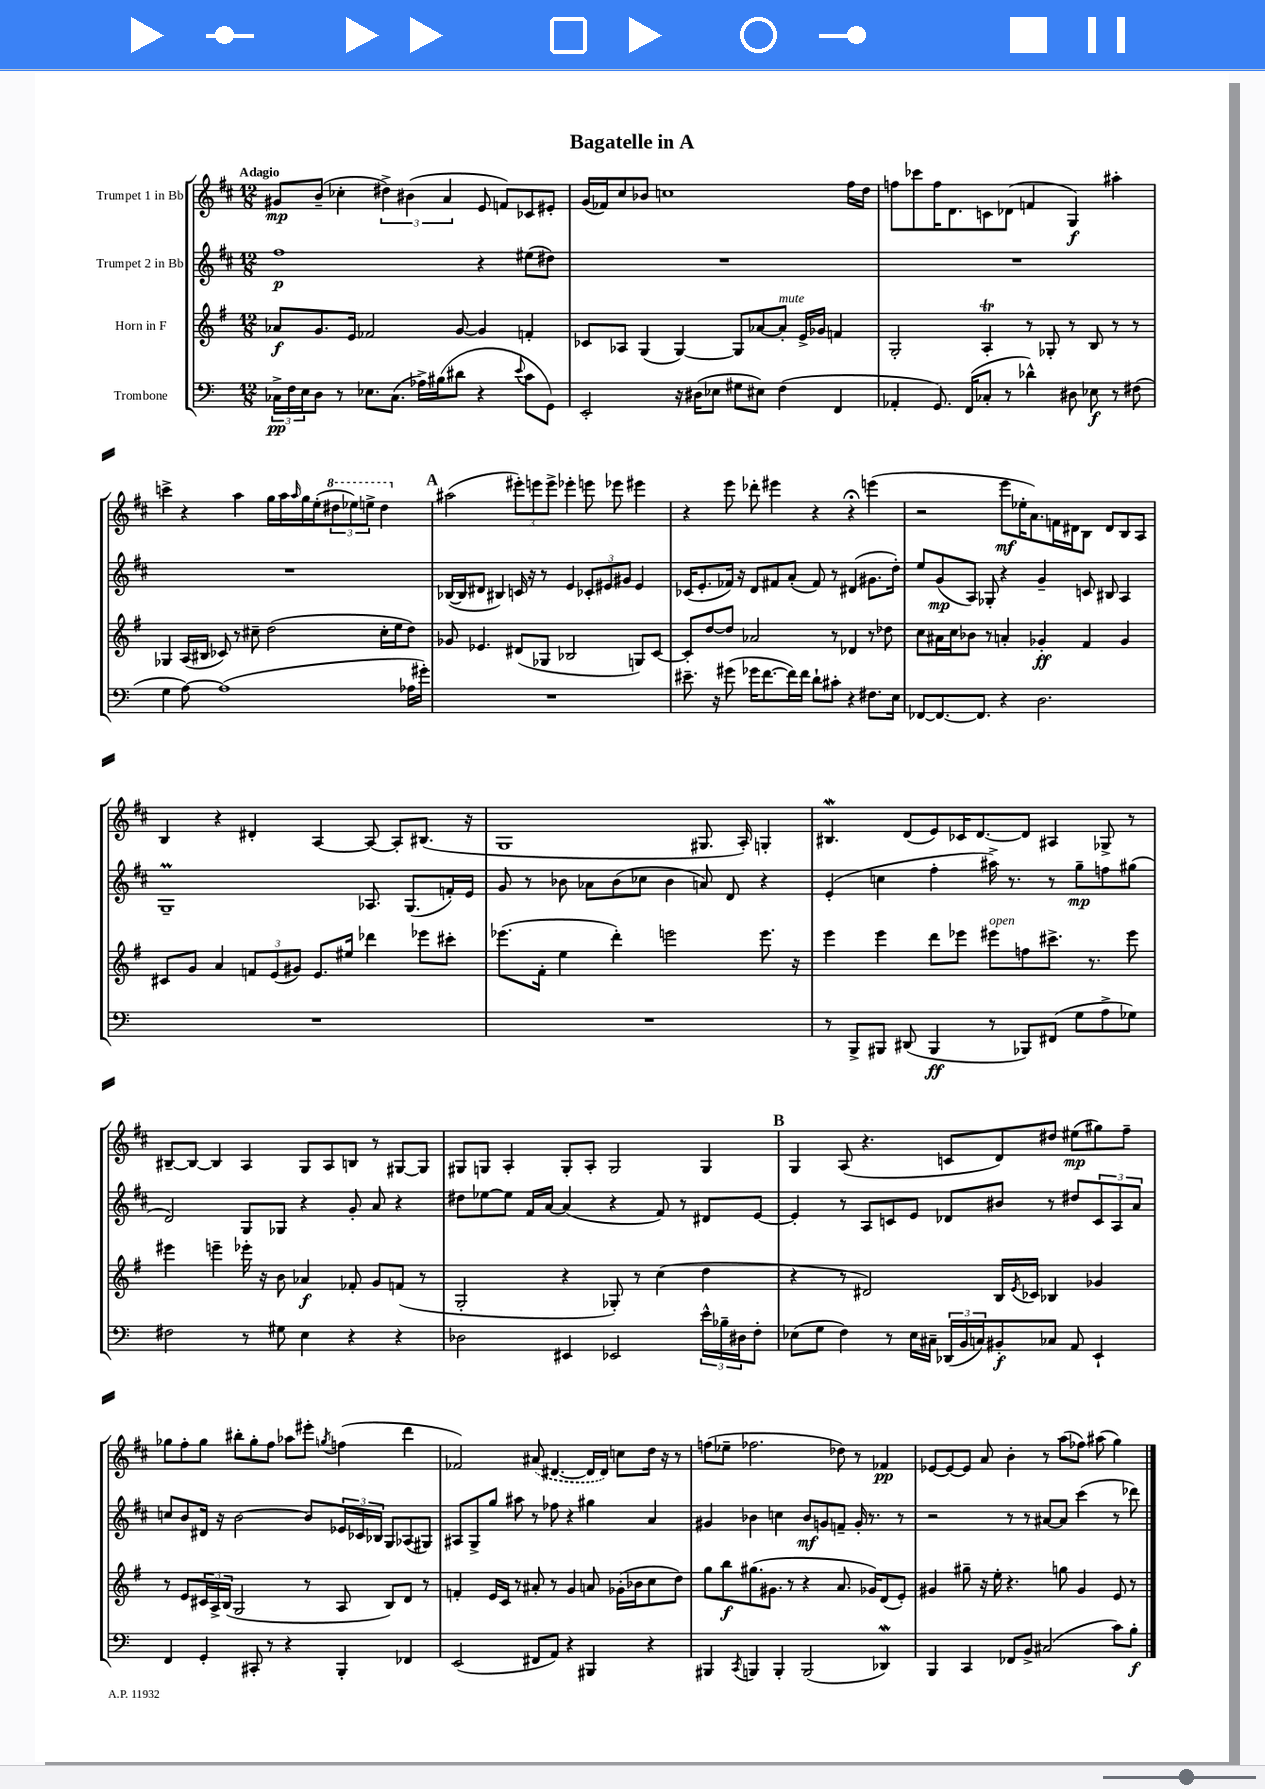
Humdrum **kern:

**kern	**kern	**kern	**kern
*staff4	*staff3	*staff2	*staff1
*clefF4	*clefG2	*clefG2	*clefG2
*k[]	*k[f#]	*k[f#c#]	*k[f#c#]
*M12/8	*M12/8	*M12/8	*M12/8
24C-^\LL	8a-/L	1ff#	8g#/L
24F\	.	.	.
24E\J	.	.	.
8D\J	8.g/	.	(8b~/J
8r	.	.	4cc-'\
.	16e/Jk	.	.
8.E-\L	2f-/	.	.
.	.	.	6dd#^\)
(8.C-\J	.	.	.
.	.	.	(6b#\
16A-^\LL)	.	.	.
(16B#\J	.	.	.
.	.	.	6a/
8d#\J	[8g/	.	.
4r	4g/]	4r	8e/
.	.	.	8f/L)
8qqe/	.	.	.
8c\L	4f'/	(8ee#\L	8c-/
8GG\J)	.	8dd#\J)	8e#'/J
=	=	=	=
2EE'/	8c-/L	1.r	(16g/LL
.	.	.	16f-/J)
.	8A-/J	.	8cc#/
.	(4G/	.	8b-/J
.	.	.	1cc
16r	[4G/)	.	.
(16D#\LK	.	.	.
8E-\J	.	.	.
8G#\L	8G/]L	.	.
8E#\J)	[8a-/	.	.
(4F\	8a-'/]J	.	.
.	16e^/LL	.	.
.	16g-/JJ	.	.
4FF/	4f/	.	.
.	.	.	16ff#\LL
.	.	.	16dd\JJ
=	=	=	=
4AA-'/	2G'/	1.r	8ff\L
.	.	.	8ccc-\
8.GG/)	.	.	16ff\K
.	.	.	8.d\
(16FF/LK	.	.	.
8C-'/J	4A'/	.	8c\
8r	.	.	(8d-\J
4d-^^\)	8r	.	4f/
.	8G-'/	.	.
8D#\	8r	.	4G/)
8E-\	8B/	.	.
8r	8r	.	4aa#'\
(8F#\	8r	.	.
=	=	=	=
4G\	4G-/	1.r	4ccc^\
[8A\)	(16A/LL	.	4r
.	16B#/JJ	.	.
(1A]	8c-/)	.	.
.	8r	.	4aa\
.	8cc#~\	.	.
.	(2dd\	.	16gg\LL
.	.	.	16aa\
.	.	.	16qqaa/
.	.	.	16gg\
.	.	.	(16ee'\J
.	.	.	12ddd#\
.	.	.	12eee-\)
.	.	.	12eee^\J
.	16cc#'\LL	.	4ddd#\
.	16ee\J	.	.
16A-\LL	8dd\J)	.	.
16g#'\JJ)	.	.	.
=	=	=	=
1.r	8g-/	([16B-/LL	(2aa#\
.	.	16B-/]J	.
.	4.e-/	8d#/J	.
.	.	4B#/)	.
.	(8d#/L	16c/	12eee#'\L)
.	.	16r	.
.	.	.	12eee\
.	8G-/J	8r	.
.	.	.	12eee^\J
.	2B-/	4e/	4eee-'\
.	.	12c-'/L	8eee\
.	.	12e#/	.
.	.	.	8eee-\
.	.	12g#/J	.
.	8G/L)	4e#/	4eee#\
.	[8c/J	.	.
=	=	=	=
8.e#~\	8c'/]L	(16c-/LK	4r
.	.	8.e'/	.
.	[8dd/	.	.
16r	.	.	.
(8g#\	8dd/]J	16f-/Jk)	8eee\
.	.	16r	.
16g-\LK	2a-/	8d/L	8ddd-'\
[8.f\	.	.	.
.	.	8f#/	4eee#\
16f\]L)	.	(8a'/J	.
16f\JJ	.	.	.
8d`\L	.	8f#/)	4r
8c#'\J	8r	8r	.
4r	4d-/	(4d#/	4r;
8.F#\L	8r	8.g#\L	(4eee\
.	8dd-\	.	.
16E\Jk	.	16dd'\Jk)	.
=	=	=	=
[8FF-/L	8cc\L	8ee/L	2r
8.FF-/_	16a#\L	(8g/	.
.	16cc\J	.	.
.	8b-\J	8A/J)	.
8.FF-/]J	.	.	.
.	8r	8G-'/	.
4r	4a'/	4r	8eee\L
.	.	.	16ee-'\K
.	.	.	8.a\)
2.D\	4g-'/	4g~/	.
.	.	.	16f\L
.	.	.	16d#\J
.	4f#/	8c/	8B\J
.	.	8B#/	8d#/L
.	4g-/	4A/	8B/
.	.	.	8A/J
=	=	=	=
1.r	8c#/L	1G~	4B/
.	8g/J	.	.
.	4a/	.	4r
.	12f/L	.	4d#'/
.	(12e/	.	.
.	12g#/J)	.	.
.	8.e/L	.	[4A/
.	16ee#/Jk	.	.
.	4ddd-\	8.A-/	8A/_
.	.	.	8A'/]L
.	.	(8.G/L	.
.	8eee-\L	.	(8.B#/J
.	8ccc#'\J	16f'/L)	.
.	.	16e/JJ	16r
=	=	=	=
1.r	(8.eee-\L	8g/	1G
.	.	8r	.
.	16f#'\Jk	.	.
.	4ee\	8b-\	.
.	.	8a-\L	.
.	4ddd'\)	(8b-\	.
.	.	8cc-\J	.
.	2eee\	4b-\	.
.	.	8a/)	8.G#/
.	.	8d/	.
.	.	.	16A'/)
.	8.eee\	4r	4G'/
.	16r	.	.
=	=	=	=
8r	4eee\	(4e'/	4.B#/
8BBB^/L	.	.	.
8BBB#/J	4eee\	4cc\	.
(8DD#/	.	.	(8d/L
4BBB#/	8ddd\L	4ff#'\	8e/)
.	8eee-\J	.	16c-/K
.	.	.	[8.d/
8r	8eee#\L	16aa#^\)	.
.	.	8.r	.
8BBB-/L)	8ff\	.	8d/]J
(8FF#/J	8.ccc#^\J	8r	4A#/
8G\L	.	8gg~\L	.
.	8.r	.	.
8A^\	.	8ff\	8G-^/
8G-\J)	8eee#\	(8gg#\J	8r
=	=	=	=
2F#\	4eee#\	2d/)	[8B#~/L
.	.	.	8B#/_J
.	4eee~\	.	4B#/]
8r	16eee-'\	8G/L	4A/
.	16r	.	.
8G#\	8b\	8G-/J	.
4E\	4a-/	4r	8G/L
.	.	.	8A/
4r	8f-'/	8g'/	8B/J
.	8g/L	8a/	8r
4r	(8f/J	4r	[8G#/L
.	8r	.	8G#/]J
=	=	=	=
2D-\	2G'/	8dd#\L	8G#/L
.	.	[8ee-\	8G/J
.	.	8ee-\]J	4A'/
.	.	16f#/LL	.
.	.	[16a/JJ	.
4EE#/	4r	(4a/]	8G'/L
.	.	.	8A'/J
2EE-/	8G-'/)	4r	2G/
.	8r	.	.
.	(4cc\	8f#/)	.
.	.	8r	.
24e^^\LL	4dd\	8d#/L	4G/
24B-~\	.	.	.
24D#\J	.	.	.
8F'\J	.	[8e/J	.
=	=	=	=
(8E-\L	4r	4e'/]	4G/
8G\J	.	.	.
4F\)	8r	8r	(8A/
.	2d#/)	8A/L	4.r
8r	.	8c/	.
16E-\LL	.	8e/J	.
16C#~\JJ	.	.	.
(24DD-/LL	.	8d-/L	8c/L
24BB/	.	.	.
24C/J)	.	.	.
8BB#'/	16B/LL	8b#/J	8d/)
.	8qe/	.	.
.	16c-/JJ	.	.
8C-/J	4B-/	8r	8dd#/J
8AA/	.	8dd#/L	(8ee#\L
4EE`/	4g-/	12c/	8gg#\)
.	.	12A/	.
.	.	.	8ff#~\J
.	.	12a/J	.
=	=	=	=
4FF/	8r	8cc/L	8gg-\L
.	8e/L	8b/	8ff#'\
4GG'/	24c#/L	16d#/Jk	8gg-\J
.	24A^/	.	.
.	.	16r	.
.	(24B/JJ	.	.
.	2G/	[2b\	8bb#'\L
8CC#'/	.	.	8gg-'\
8r	.	.	8ff#\J
4r	.	.	8aa-\L
.	8r	8b/]L	8eee#'\J
.	.	.	8qgg/
4BBB'/	8A/	24e-/L	(4ff\
.	.	24c-/	.
.	.	24B-/JJ	.
.	8B/L)	8G/L	.
4FF-/	8d/J	(8A-/	4ddd\
.	8r	8G#/J)	.
=	=	=	=
(2EE/	4f'/	8A#/L	2f-/)
.	.	8G^/	.
.	16e/LL	8gg/J	.
.	16c/JJ	.	.
.	8r	8aa#\	.
8FF#/L	8a#'/	8r	(8a#/
8AA/J)	8r	8ff-\	[4.d#/
4r	4g/	4r	.
4BBB#/	8a/	4gg#\	16d#/]LL
.	.	.	16d#/JJ)
.	(16g-'\LL	.	8cc\L
.	16b-\J	.	.
4r	8cc\	4a/	16dd\Jk
.	.	.	16r
.	8dd\J)	.	8r
=	=	=	=
4BBB#/	8gg\L	4g#/	(8ff\L
.	8bb\	.	8ee-~\J
8qCC/	.	.	.
4BBB/	(8.gg#\	4b-\	2.ff-\
.	8.g#\J	.	.
4BBB'/	.	4cc\	.
.	8r	.	.
(2BBB/	4r	8b-/L	.
.	.	8g/	.
.	8.a/	8f~/J	8dd-\)
.	.	16g'/	8r
.	16g-/LK)	8.r	.
4DD-/)	(8d/	.	4f-/
.	8e'/J)	8r	.
=	=	=	=
4BBB/	4g#/	2r	[8e-/L
.	.	.	8e-/_
4CC/	8gg#~\	.	8e-/]J
.	16r	.	8a/
.	16ee'\	.	.
8FF-/L	4.r	8r	4b'\
8BB^/J	.	8r	.
(2C#/	.	[8a#/L	8r
.	8gg\	8a#/]J	(8aa\L
.	4g#/	(4ccc#\	8ff-\J)
.	.	.	(8aa#\
8c\L)	8e/	8r	4gg\)
8B'\J	8r	8ddd-\)	.
==	==	==	==
*-	*-	*-	*-
